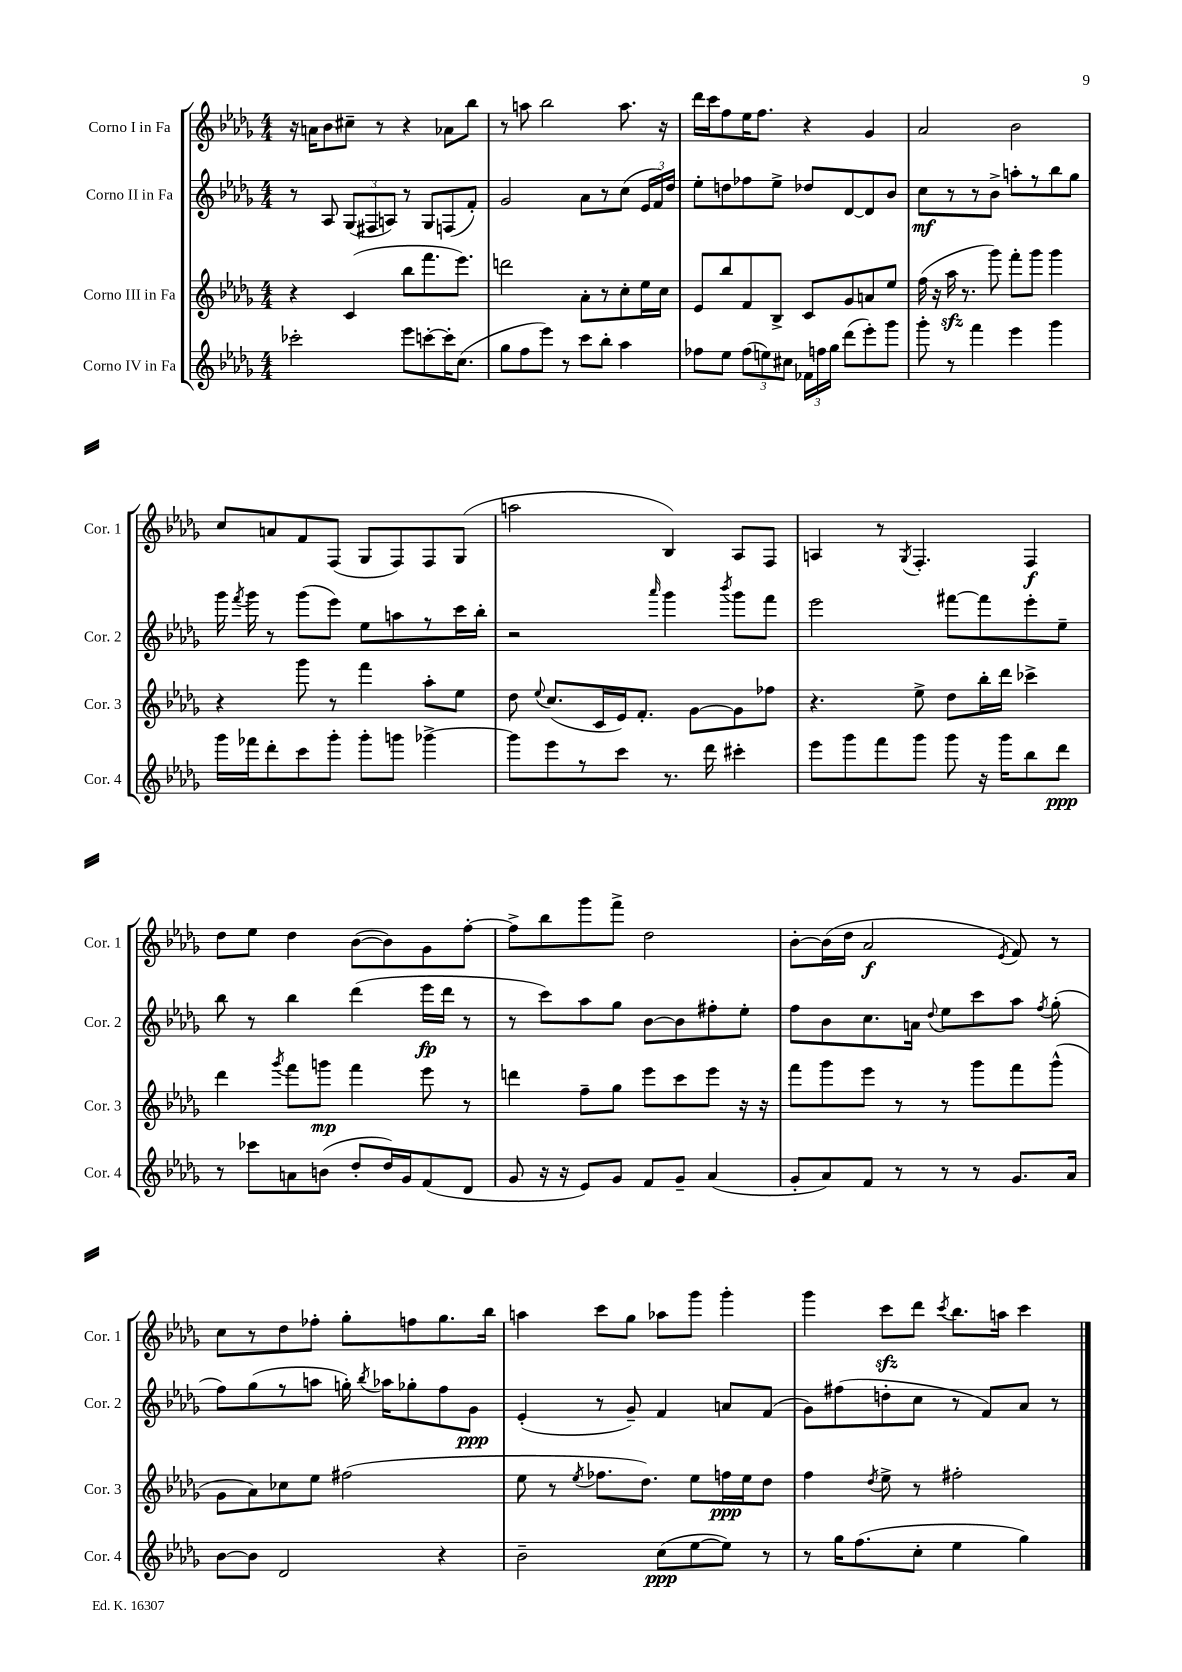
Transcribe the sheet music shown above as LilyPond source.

<<
\new StaffGroup <<
\new Staff = "s0" \with { instrumentName = "Corno I in Fa" shortInstrumentName = "Cor. 1" } {
    \clef treble \key des \major \numericTimeSignature \time 4/4
    \autoBeamOff r16 a'16[ bes'8 cis''8]-- r8 r4 aes'8[ bes''8] |
    r8 a''8 bes''2 a''8. r16 |
    des'''16[ c'''16 f''8 ees''16 f''8.] r4 ges'4 |
    aes'2 bes'2 |
    c''8[ a'8 f'8 f8]( ges8[ f8) f8 ges8]( |
    a''2 bes4) aes8[ f8] |
    a4 r8 \acciaccatura { ges8 } f4.-. f4\f |
    des''8[ ees''8] des''4 bes'8[~( bes'8) ges'8 f''8]~-. |
    f''8[-> bes''8 ges'''8 f'''8]-> des''2 |
    bes'8[~-. bes'16( des''16] aes'2\f \acciaccatura { ees'8 } f'8) r8 |
    c''8[ r8 des''8 fes''8]-. ges''8[-. f''8 ges''8. bes''16] |
    a''4 c'''8[ ges''8] aes''8[ ges'''8] ges'''4-. |
    ges'''4 c'''8[\sfz des'''8] \acciaccatura { c'''8 } bes''8.[ a''16] c'''4 \bar "|." |
}
\new Staff = "s1" \with { instrumentName = "Corno II in Fa" shortInstrumentName = "Cor. 2" } {
    \clef treble \key des \major \numericTimeSignature \time 4/4
    \autoBeamOff r8 aes8 \tuplet 3/2 { ges8[( fis8 a8]) } r8 ges8[ f8( f'8]-.) |
    ges'2 aes'8[ r8 c''8]( \tuplet 3/2 { ees'16[ f'16) des''16] } |
    ees''8[-. d''8 fes''8 ees''8]-> des''8[ des'8~ des'8 bes'8] |
    c''8[\mf r8 r8 bes'8]-> a''8[-. r8 bes''8 ges''8] |
    ges'''16 \acciaccatura { f'''8 } ges'''16 r8 ges'''8[( ees'''8]) ees''8[ a''8 r8 c'''16 bes''16]-. |
    r2 \grace { aes'''16 } ges'''4 \acciaccatura { bes'''8 } ges'''8[ f'''8] |
    ees'''2 fis'''8[~ fis'''8 ees'''8-. ees''8]-- |
    bes''8 r8 bes''4 des'''4( ees'''16[\fp des'''16] r8 |
    r8 c'''8[) aes''8 ges''8] bes'8[~ bes'8 fis''8-. ees''8]-. |
    f''8[ bes'8 c''8. a'16] \appoggiatura { des''8 } ees''8[ c'''8 aes''8] \acciaccatura { f''8 } ges''8-.( |
    f''8[) ges''8( r8 a''8] g''16-.) \acciaccatura { bes''8 } aes''16[ ges''8-. f''8 ges'8]\ppp |
    ees'4-.( r8 ges'8--) f'4 a'8[ f'8]( |
    ges'8[) fis''8( d''8-. c''8] r8 f'8[) aes'8] r8 \bar "|." |
}
\new Staff = "s2" \with { instrumentName = "Corno III in Fa" shortInstrumentName = "Cor. 3" } {
    \clef treble \key des \major \numericTimeSignature \time 4/4
    \autoBeamOff r4 c'4( bes''8[ f'''8. ees'''8.]) |
    d'''2 aes'8[-. r8 c''8-. ees''16 c''16] |
    ees'8[ bes''8 f'8 bes8]-> c'8[ ges'8 a'8 ees''8] |
    f''16( r16 aes''16\sfz r8. ges'''8) f'''8[-. ges'''8] ges'''4 |
    r4 ges'''8 r8 f'''4 aes''8[-. ees''8] |
    des''8 \appoggiatura { ees''8 } c''8.[( c'16 ees'16) f'8.]-. ges'8[~ ges'8 fes''8] |
    r4. ees''8-> des''8[ bes''16-. des'''16] ces'''4-> |
    des'''4 \acciaccatura { ges'''8 } f'''8[ g'''8]\mp f'''4 ees'''8 r8 |
    d'''4 f''8[-- ges''8] ees'''8[ c'''8 ees'''8] r16 r16 |
    f'''8[ ges'''8 ees'''8] r8 r8 ges'''8[ f'''8 ges'''8]-^( |
    ges'8[ aes'8) ces''8 ees''8] fis''2( |
    ees''8 r8 \acciaccatura { ees''8 } fes''8.[ des''8.]) ees''8[ f''16\ppp ees''16 des''8] |
    f''4 \acciaccatura { des''8 } ees''8-> r8 fis''2-. \bar "|." |
}
\new Staff = "s3" \with { instrumentName = "Corno IV in Fa" shortInstrumentName = "Cor. 4" } {
    \clef treble \key des \major \numericTimeSignature \time 4/4
    \autoBeamOff ces'''2-. ees'''8[ c'''8~-. c'''16-. c''8.]( |
    ges''8[ f''8 ees'''8]) r8 c'''8[ bes''8]-. aes''4 |
    fes''8[ ees''8] \tuplet 3/2 { fes''8[( e''8) cis''8] } \tuplet 3/2 { fes'16[ f''16 ges''16] } des'''8[( ees'''8-.) ges'''8] |
    ges'''8-. r8 f'''4 ees'''4 ges'''4 |
    ges'''16[ fes'''16 des'''8-. c'''8 ges'''8]-. ges'''8[-. g'''8] ges'''4~-> |
    ges'''8[ ees'''8 r8 c'''8] r8. des'''16 cis'''4-. |
    ees'''8[ ges'''8 f'''8 ges'''8] ges'''8 r16 ges'''16[ bes''8 des'''8]\ppp |
    r8 ces'''8[ a'8 b'8]( des''8[-. des''16) ges'16 f'8( des'8] |
    ges'8 r16 r16 ees'8[) ges'8] f'8[ ges'8]-- aes'4( |
    ges'8[-. aes'8) f'8] r8 r8 r8 ges'8.[ aes'16] |
    bes'8[~ bes'8] des'2 r4 |
    bes'2-- c''8[\ppp( ees''8~ ees''8]) r8 |
    r8 ges''16[ f''8.( c''8]-. ees''4 ges''4) \bar "|." |
}
>>
>>
\layout { \context { \Score \remove "Bar_number_engraver" } }
